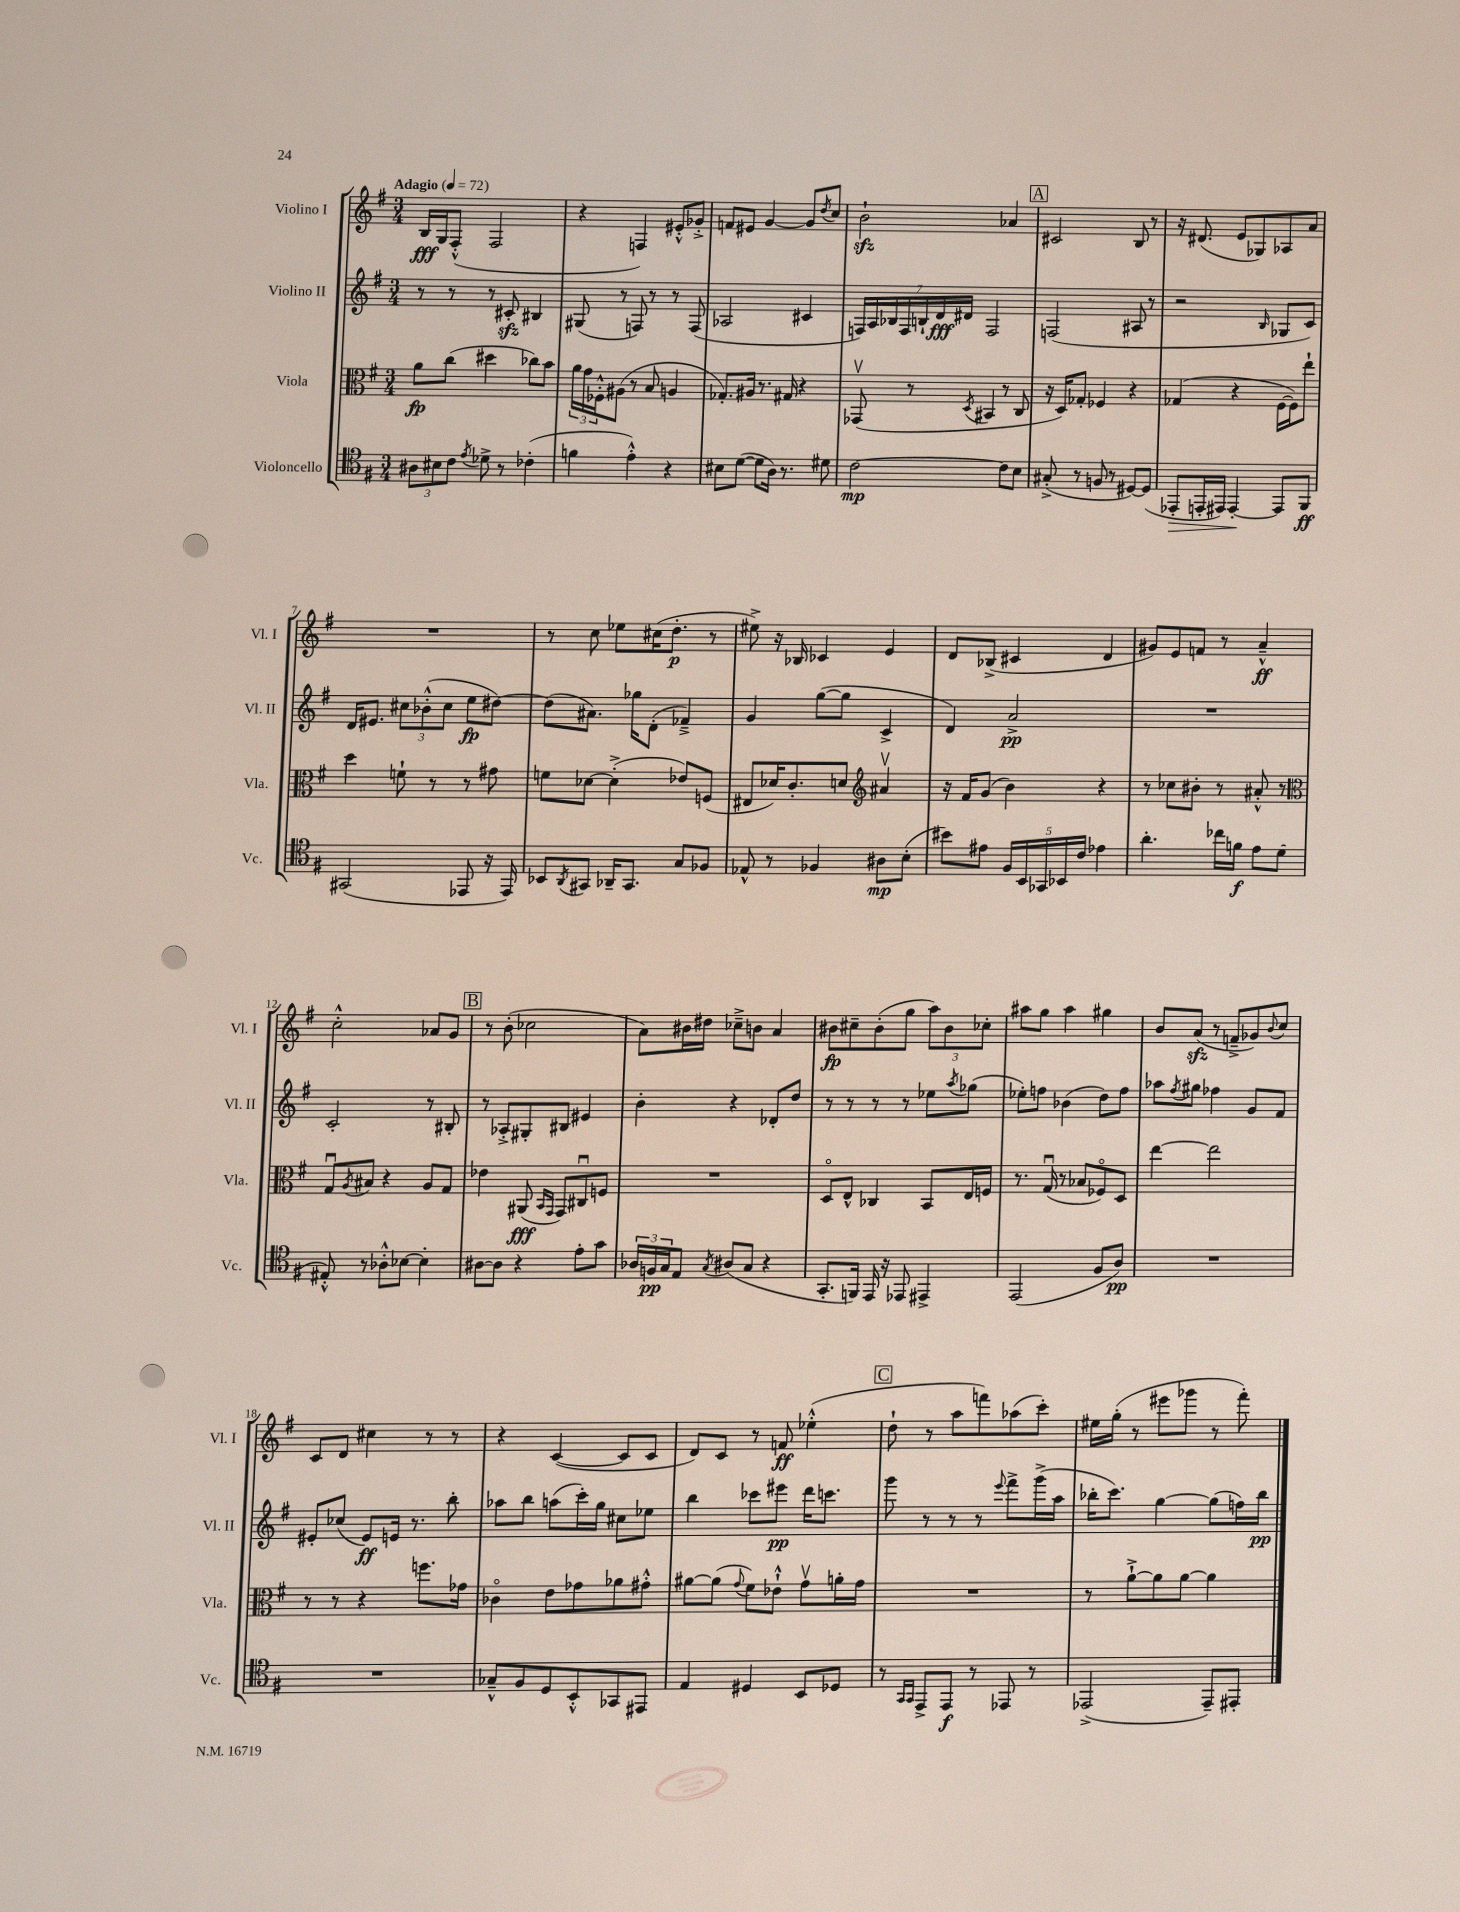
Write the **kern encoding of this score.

**kern	**kern	**kern	**kern
*staff4	*staff3	*staff2	*staff1
*clefC4	*clefC3	*clefG2	*clefG2
*k[f#]	*k[f#]	*k[f#]	*k[f#]
*M3/4	*M3/4	*M3/4	*M3/4
*MM72	*MM72	*MM72	*MM72
12A#	8a	8r	16B
.	.	.	16G
12B#	.	.	.
.	(8cc	8r	(8F#'^^
12c	.	.	.
8qe	.	.	.
8d-^	4dd#	8r	2F#
8r	.	8c#'	.
(4c-'	8cc-)	4B#	.
.	8b	.	.
=	=	=	=
4f	24a	(8G#	4r
.	24g	.	.
.	24F-'^^	.	.
.	(8A#	8r	.
4e'^^)	8r	8F)	4F)
.	8B	8r	.
4r	4A	8r	8e#'^^
.	.	(8F	8g-'^
=	=	=	=
8B#	8.G-')	2A-	8f
([8d	.	.	8e#
.	16A#	.	.
8d]	8.r	.	[4g
16A)	.	.	.
8.r	16G#	.	.
.	4r	4c#	8g]
.	.	.	8qdd
8d#	.	.	8cc
=	=	=	=
[2c	(8GG-v	28F)	2b`
.	.	28A	.
.	.	28B-	.
.	.	28F	.
.	8r	.	.
.	.	28B`	.
.	.	28d	.
.	.	28d#	.
.	8qD	.	.
.	4BB#	2F	.
8c]	8r	.	4a-
8B	8C	.	.
=	=	=	=
(8G#'^	16r	(2F	2c#
.	16D)	.	.
8r	8G-'	.	.
8F	4F-	.	.
8r	.	.	.
[8D#)	4r	8A#	8B
(8D#]	.	8r	8r
=	=	=	=
8EE-'	(4G-	2r	16r
.	.	.	(8.d#
16EE'	.	.	.
16EE#)	.	.	.
[4EE#'	4r	.	8e
.	.	.	8G-)
.	.	16qqB	.
8EE#]	[16F#	8G-	8A-
.	16F#])	.	.
8FF#	8ee`	8c)	8a
=	=	=	=
(2GG#	4dd	16d	2.r
.	.	8.e#	.
.	8f`	12cc#	.
.	.	(12b-'^^	.
.	8r	.	.
.	.	12cc#	.
8EE-	8r	8ee	.
16r	8g#	[8dd#)	.
16EE-)	.	.	.
=	=	=	=
8BB-	8f	(8dd#]	8r
8qAA	.	.	.
8GG#	[8d-	8.a#)	8cc
16AA-~	(4d-'^]	.	8ee-
8.GG#	.	16gg-	.
.	.	(8d'	(16cc#
.	.	.	8.dd'
8G	8e-)	4f-~^)	.
8F-	(8F	.	8r
=	=	=	=
8E-^^	8E#	4g	8ee#^)
8r	16d-)	.	16r
.	8.c'	.	16B-
4F-	.	([8gg	4c-
.	8d	8gg]	.
*	*clefG2	*	*
8A#	4a#v	4c^	4e
(8B'	.	.	.
=	=	=	=
8b#)	16r	4d)	8d
.	16f#	.	.
8e#	(8g	.	(8B-^
20F#	4b)	2a^	4c#
20BB	.	.	.
20GG-	.	.	.
20BB-	.	.	.
20c	.	.	.
4e-	4r	.	4d
=	=	=	=
4.a'	8r	2.r	8g#)
.	8cc-	.	8e
.	8b#'	.	8f
16cc-	8r	.	8r
16f	.	.	.
8e	8a#'^^	.	4a~^^
(8d	8r	.	.
=	=	=	=
*	*clefC3	*	*
8E#'^^)	8Gu	2c'	2cc'^^
.	8qA	.	.
8r	8B#	.	.
8A-'^^	4r	.	.
[8B-	.	.	.
4B-']	8A	8r	8a-
.	8G	8B#'	8g
=	=	=	=
[8A#	4e-	8r	8r
8A#]	.	8A-'^	(8b'
4r	(8AA#	8G#'	2cc-
.	16qqBB	.	.
.	16qqGG	.	.
.	8GG)	8B#	.
8e'	8C#u	4e#	.
8g	8F	.	.
=	=	=	=
24A-	2.r	4b'	8a)
24F	.	.	.
24G	.	.	.
8E	.	.	16b#
.	.	.	16dd#
8qG	.	.	.
(8A#	.	4r	8cc-~^
8G	.	.	8b
4r	.	8d-'	4a
.	.	8dd	.
=	=	=	=
8.GG'	8Do	8r	8b#
.	8E^^	8r	8cc#~
16FF)	.	.	.
16EE	4C-	8r	(8b#'
16r	.	.	.
8EE-	.	8r	8gg
4EE#^	8BB	8ee-	12aa)
.	.	.	12b#
.	.	8qaa	.
.	16E	(8gg-	.
.	.	.	12cc-'
.	16F	.	.
=	=	=	=
(2EE	8.r	8ee-')	8aa#
.	.	8ff	8gg
.	(16Gu	.	.
.	8r	(4b-	4aa#
.	8B-	.	.
8F#	8F-o)	8dd)	4gg#
8A)	8D	8ff	.
=	=	=	=
2.r	[4ee	8aa-	8b
.	.	8qff#	.
.	.	8gg#	(8a
.	2ee]	4ff-	8r
.	.	.	8f~^
.	.	8g	8g-)
.	.	.	8qqb
.	.	8f#	8cc
=	=	=	=
2.r	8r	8e#'	8c
.	8r	(8cc-	8d
.	4r	8e#)	4cc#
.	.	16e	.
.	.	8.r	.
.	8.ff	.	8r
.	.	8bb'	8r
.	16g-	.	.
=	=	=	=
8G-~^^	4c-o	8aa-	4r
8F#	.	8bb	.
8D	8e	(8aa	([4c
8BB'^^	8g-	16ccc')	.
.	.	16gg	.
8GG-	8a-	8cc#	8c]
8EE#	8g#'^^	8ee-	8c
=	=	=	=
4E	[8a#	4bb	8d)
.	(8a#]	.	8c
.	8qqg	.	.
4D#	8f#)	8ccc-	8r
.	8e-`^^	8eee#	8f
8BB	8gv	16ddd	(4ee-'^^
.	.	8.ccc	.
8D-	16a'	.	.
.	16g	.	.
=	=	=	=
8r	2.r	8ggg	8dd`
16qqGG	.	.	.
16qqGG	.	.	.
8EE^	.	8r	8r
8EE	.	8r	8aa
8r	.	8r	8fff)
.	.	8qqeee	.
8EE-	.	8fff#^	(8aa-
8r	.	(16ggg^	8ccc')
.	.	16aa	.
=	=	=	=
(2EE-^	8r	16bb-'	16ee#
.	.	8.ccc)	(16gg'
.	[8a`^	.	8r
.	8a]	[4gg	8eee#
.	[8a	.	8ggg-
8EE-~)	4a]	(8gg]	8r
8EE#'	.	16ff)	8fff#')
.	.	16bb-	.
==	==	==	==
*-	*-	*-	*-
